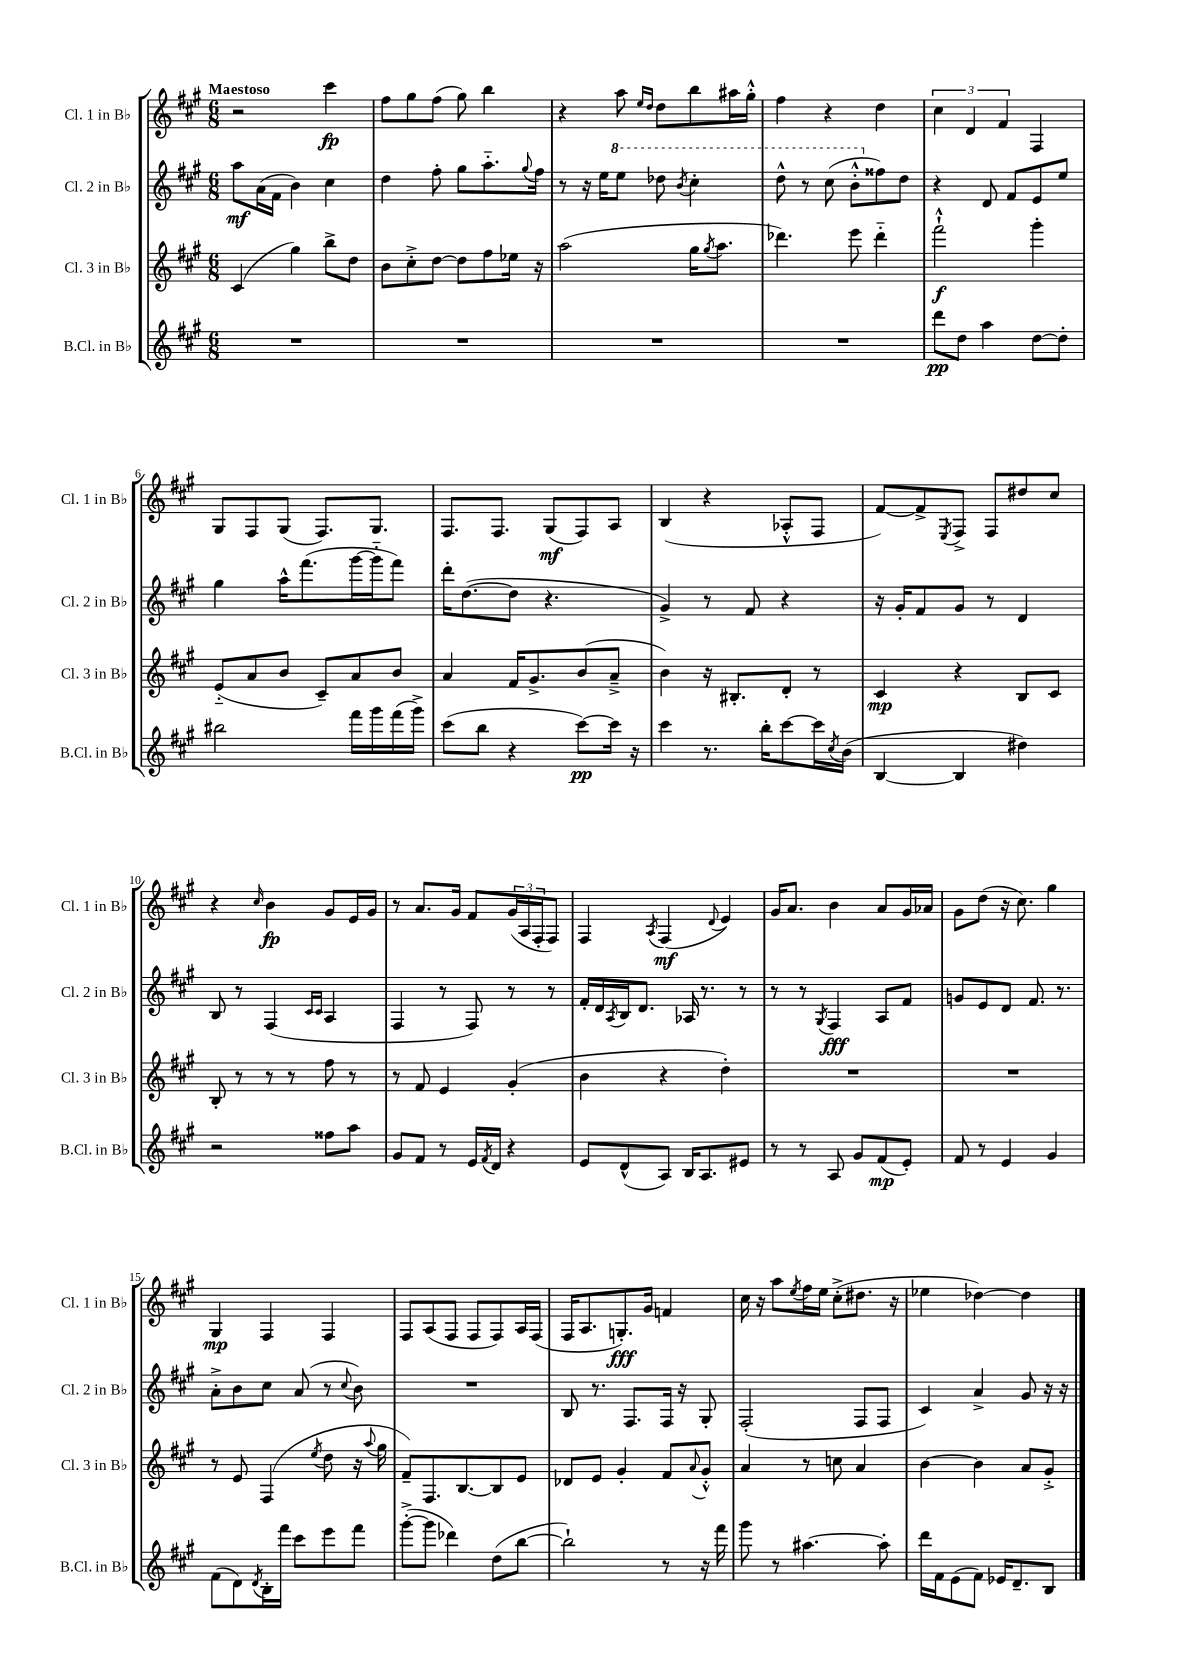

**kern	**kern	**kern	**kern
*staff4	*staff3	*staff2	*staff1
*clefG2	*clefG2	*clefG2	*clefG2
*k[f#c#g#]	*k[f#c#g#]	*k[f#c#g#]	*k[f#c#g#]
*M6/8	*M6/8	*M6/8	*M6/8
2.r	(4c#	8aa	2r
.	.	(16a	.
.	.	16f#	.
.	4gg#)	4b)	.
.	8bb^	4cc#	4ccc#
.	8dd	.	.
=	=	=	=
2.r	8b	4dd	8ff#
.	8cc#'^	.	8gg#
.	[8dd	8ff#'	(8ff#
.	8dd]	8gg#	8gg#)
.	8ff#	8.aa'~	4bb
.	16ee-	.	.
.	.	8qqgg#	.
.	16r	16ff#	.
=	=	=	=
2.r	(2aa	8r	4r
.	.	16r	.
.	.	16ee	.
.	.	8eee	8aa
.	.	.	16qqee
.	.	.	16qqdd
.	.	8ddd-	8dd
.	.	8qbb	.
.	16gg#	4ccc#'	8bb
.	8qgg#	.	.
.	8.aa	.	.
.	.	.	16aa#
.	.	.	16gg#'^^
=	=	=	=
2.r	4.ddd-)	8ddd^^	4ff#
.	.	8r	.
.	.	(8ccc#	4r
.	8eee	8bb'^^	.
.	4ddd-'~	8ff##)	4dd
.	.	8dd	.
=	=	=	=
8ddd	2fff#`^^	4r	6cc#
8dd	.	.	.
.	.	.	6d
4aa	.	8d	.
.	.	.	6f#
.	.	8f#	.
[8dd	4ggg#'	8e	4F#
8dd']	.	8ee	.
=	=	=	=
2bb#	(8e'~	4gg#	8G#
.	8a	.	8F#
.	8b	16aa^^	(8G#
.	.	(8.fff#	.
.	8c#~)	.	8.F#)
16fff#	8a	[16ggg#	.
16ggg#	.	16ggg#'~]	8.G#
(16fff#	8b	8fff#)	.
16ggg#^)	.	.	.
=	=	=	=
(8ccc#	4a	16ddd'	8.F#
.	.	([8.dd	.
8bb	.	.	.
.	.	.	8.F#
4r	16f#	8dd]	.
.	8.g#^	.	.
.	.	4.r	(8G#
[8ccc#)	(8b	.	8F#)
16ccc#]	8a~^	.	8A
16r	.	.	.
=	=	=	=
4ccc#	4b)	4g#^)	(4B
8.r	16r	8r	4r
.	8.B#'	.	.
.	.	8f#	.
16bb'	.	.	.
[8ccc#	8d'	4r	8A-'^^
16ccc#]	8r	.	8F#
8qcc#	.	.	.
(16b	.	.	.
=	=	=	=
[4B	4c#	16r	[8f#)
.	.	16g#'	.
.	.	8f#	8f#^]
.	.	.	8qE
4B]	4r	8g#	8F#^
.	.	8r	8F#
4dd#)	8B	4d	8dd#
.	8c#	.	8cc#
=	=	=	=
2r	8B'	8B	4r
.	8r	8r	.
.	.	.	16qqcc#
.	8r	(4F#	4b
.	8r	.	.
.	.	16qqc#	.
.	.	16qqc#	.
8ff##	8ff#	4A	8g#
8aa	8r	.	16e
.	.	.	16g#
=	=	=	=
8g#	8r	4F#	8r
8f#	8f#	.	8.a
8r	4e	8r	.
.	.	.	16g#
16e	.	8F#)	8f#
8qf#	.	.	.
16d	.	.	.
4r	(4g#'	8r	(24g#
.	.	.	24A
.	.	.	24F#'
.	.	8r	8F#)
=	=	=	=
8e	4b	16f#'	4F#
.	.	16d	.
.	.	8qA	.
(8d^^	.	16B	.
.	.	8.d	.
.	.	.	8qA
8A)	4r	.	(4F#
16B	.	16A-	.
8.A	.	8.r	.
.	.	.	8qqd
.	4dd')	.	4e)
8e#	.	8r	.
=	=	=	=
8r	2.r	8r	16g#
.	.	.	8.a
8r	.	8r	.
.	.	8qG#	.
8A	.	4F#	4b
8g#	.	.	.
(8f#	.	8A	8a
8e')	.	8f#	16g#
.	.	.	16a-
=	=	=	=
8f#	2.r	8g	8g#
8r	.	8e	(8dd
4e	.	8d	16r
.	.	.	8.cc#)
.	.	8.f#	.
4g#	.	.	4gg#
.	.	8.r	.
=	=	=	=
(8f#	8r	8a'^	4G#
8d)	8e	8b	.
8qd	.	.	.
16B'	(4F#	8cc#	4F#
16fff#	.	.	.
8ccc#	.	(8a	.
.	8qee	.	.
8eee	8dd	8r	4F#
.	.	8qqcc#	.
8fff#	16r	8b)	.
.	8qqaa	.	.
.	16gg#	.	.
=	=	=	=
([8ggg#'^	8f#~)	2.r	8F#
8ggg#]	8.F#	.	(8A
4ddd-)	.	.	8F#
.	[8.B	.	.
.	.	.	8F#
(8dd	8B]	.	8F#)
[8bb	8e	.	16A
.	.	.	(16F#
=	=	=	=
2bb`])	8d-	8B	16F#
.	.	.	8.A
.	8e	8.r	.
.	4g#'	.	8.G')
.	.	8.F#	.
.	.	.	16g#
8r	8f#	16F#	4f
.	.	16r	.
.	8qqa	.	.
16r	8g#'^^	8G#'	.
16fff#	.	.	.
=	=	=	=
8ggg#	4a	(2F#'	16cc#
.	.	.	16r
8r	.	.	8aa
.	.	.	8qee
[4.aa#	8r	.	16ff#
.	.	.	16ee
.	8cc	.	(8cc#'^
.	4a	8F#	8.dd#
8aa#']	.	8F#	.
.	.	.	16r
=	=	=	=
16ddd	[4b	4c#)	4ee-
16f#	.	.	.
(8e	.	.	.
8f#)	4b]	4a^	[4dd-)
16e-	.	.	.
8.d~	.	.	.
.	8a	8g#	4dd-]
8B	8g#'^	16r	.
.	.	16r	.
==	==	==	==
*-	*-	*-	*-
